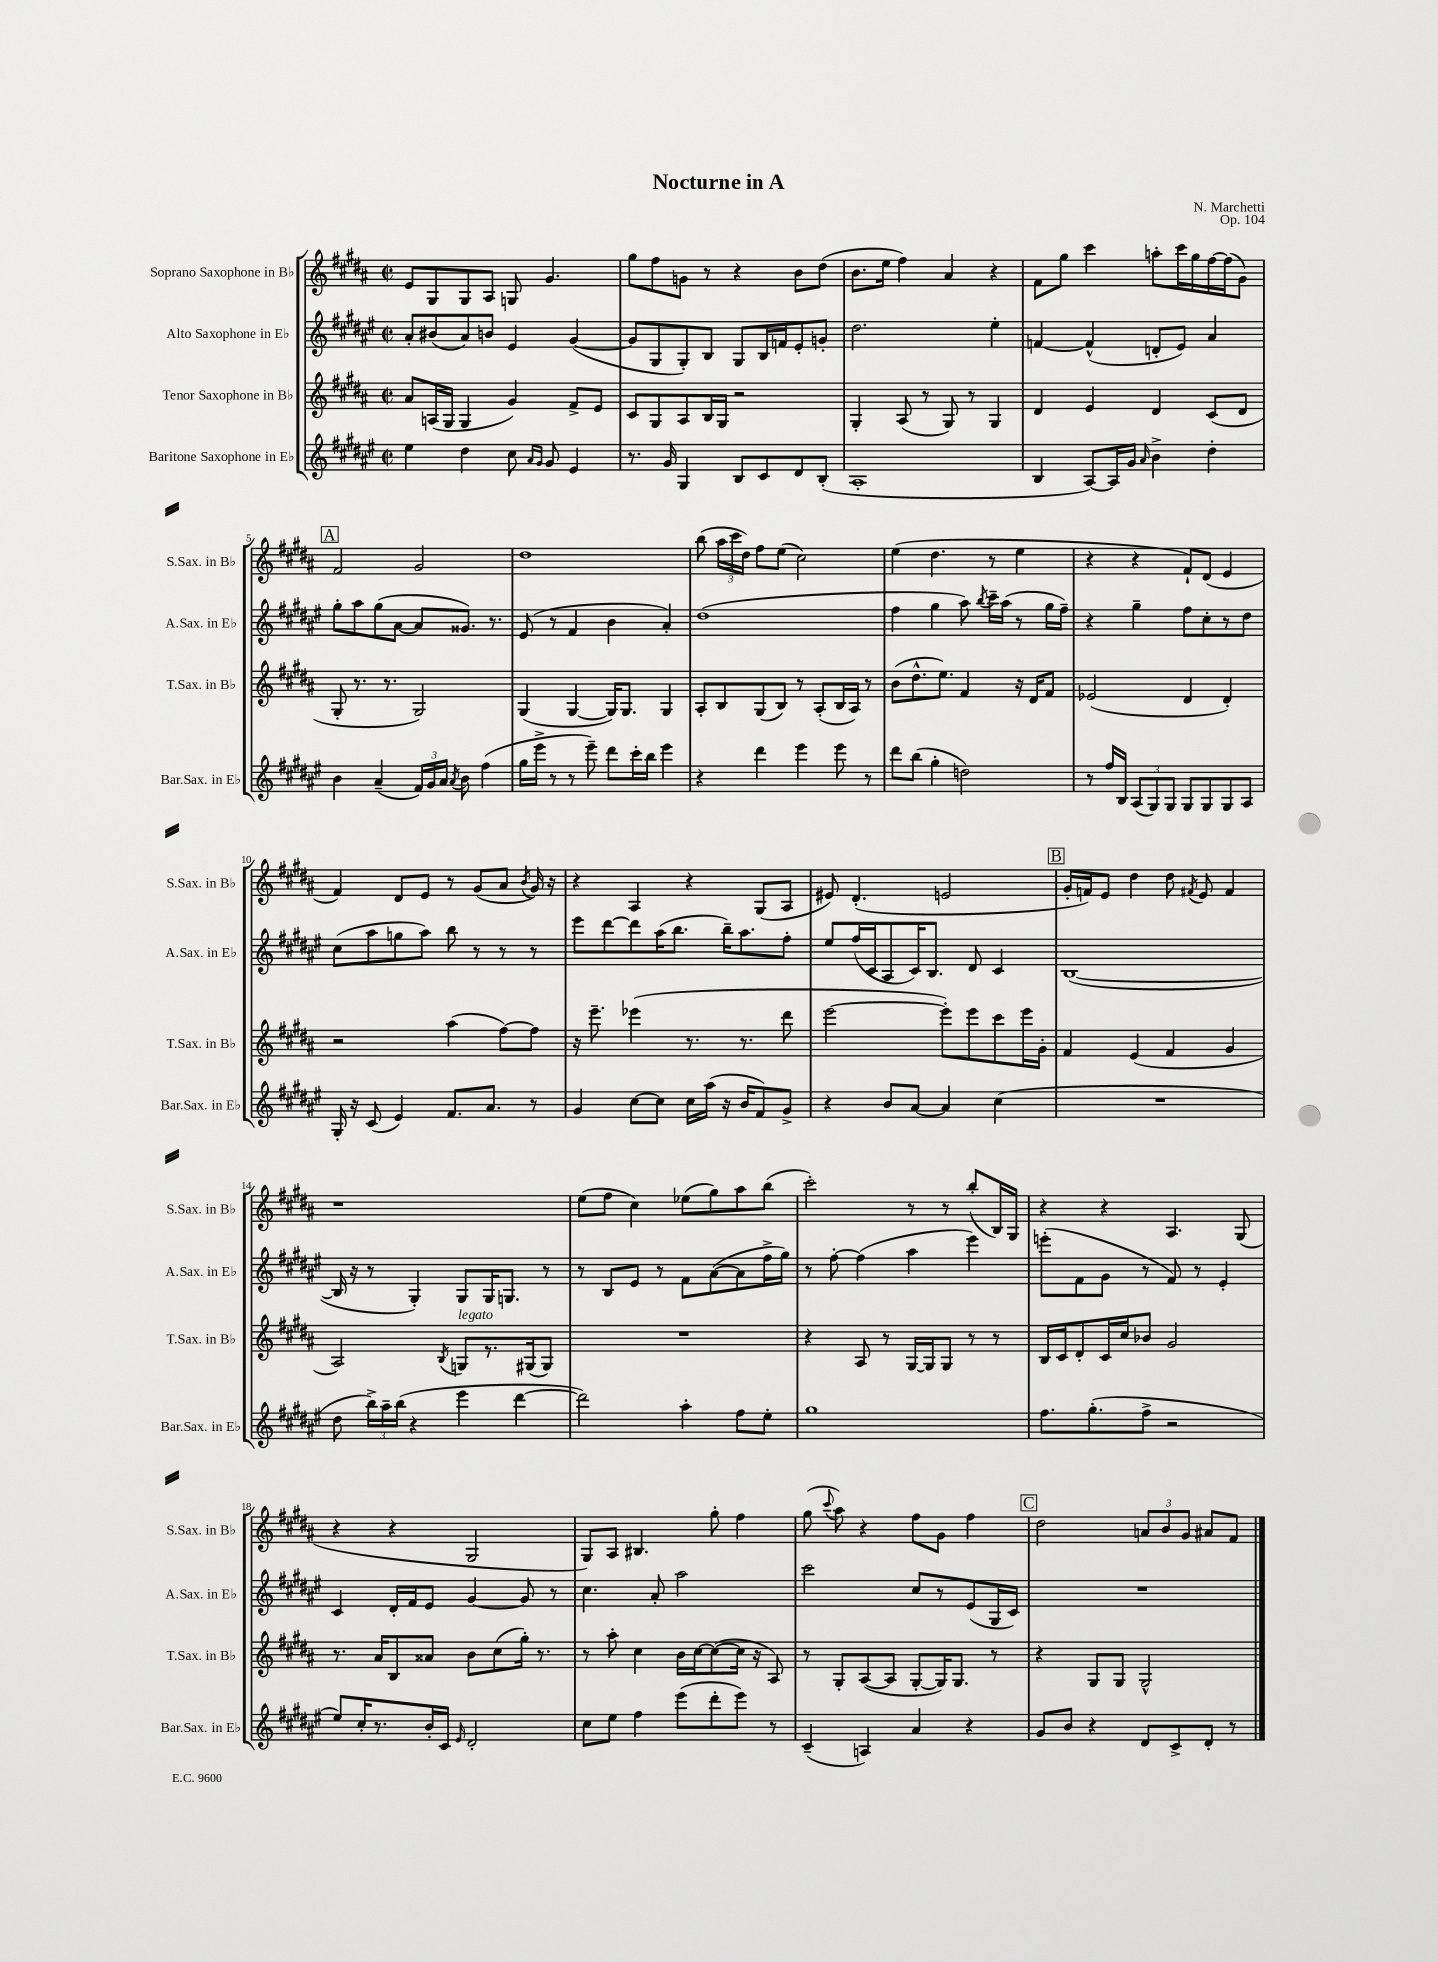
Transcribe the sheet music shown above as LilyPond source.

\header { title = "Nocturne in A" composer = "N. Marchetti" opus = "Op. 104" }
<<
\new StaffGroup <<
\new Staff = "s0" \with { instrumentName = "Soprano Saxophone in Bb" shortInstrumentName = "S.Sax. in Bb" } {
    \clef treble \key b \major \defaultTimeSignature \time 2/2
    \autoBeamOff e'8[ gis8 gis8 ais8] g8 gis'4. |
    gis''8[ fis''8 g'8] r8 r4 b'8[ dis''8]( |
    b'8.[ e''16] fis''4) ais'4 r4 |
    fis'8[ gis''8] cis'''4 a''8[-. cis'''16 gis''16 fis''16~ fis''16( gis'8]) |
    \mark \markup { \box "A" } fis'2 gis'2 |
    dis''1 |
    b''8( \tuplet 3/2 { ais''16[ cis'''16 dis''16]) } fis''8[ e''8]( cis''2) |
    e''4( dis''4. r8 e''4 |
    r4 r4 fis'8[-!) dis'8]( e'4 |
    fis'4) dis'8[ e'8] r8 gis'8[( ais'8] \acciaccatura { b'8 } gis'16) r16 |
    r4 ais4 r4 gis8[( ais8] |
    eis'8) dis'4.-.( e'2 |
    \mark \markup { \box "B" } gis'16[-. f'16) e'8] dis''4 dis''8 \acciaccatura { fis'8 } e'8 fis'4 |
    r1 |
    e''8[( fis''8] cis''4) ees''8[( gis''8) ais''8 b''8]( |
    cis'''2-.) r8 r8 b''8[-.( b16) gis16] |
    r4 r4 ais4. gis8( |
    r4 r4 gis2 |
    gis8[) ais8] bis4. gis''8-. fis''4 |
    gis''8( \appoggiatura { cis'''8 } ais''8) r4 fis''8[ gis'8] fis''4 |
    \mark \markup { \box "C" } dis''2 \tuplet 3/2 { a'8[ b'8 gis'8] } ais'8[ fis'8] \bar "|." |
}
\new Staff = "s1" \with { instrumentName = "Alto Saxophone in Eb" shortInstrumentName = "A.Sax. in Eb" } {
    \clef treble \key fis \major \defaultTimeSignature \time 2/2
    \autoBeamOff ais'8[-. bis'8( ais'8) b'8] eis'4 gis'4~( |
    gis'8[ gis8 gis8-.) b8] gis8[ b16 f'16 eis'8-. g'8]-. |
    dis''2. eis''4-. |
    f'4~ f'4-^( d'8[-. eis'8]) ais'4 |
    \mark \markup { \box "A" } gis''8[-. ais''8 gis''8( ais'8]~ ais'8[ gisis'8.]) r8. |
    eis'8( r8 fis'4 b'4 ais'4-.) |
    dis''1( |
    fis''4 gis''4 ais''8) \acciaccatura { b''8 } cis'''16[-- ais''16]( r8 gis''16[ fis''16]--) |
    r4 gis''4-- fis''8[ cis''8-. r8 dis''8] |
    cis''8[( ais''8 g''8 ais''8]) b''8 r8 r8 r8 |
    eis'''8[ dis'''8~ dis'''8 ais''16( b''8.] b''16[--) ais''8. fis''8]-. |
    eis''8[ fis''16( cis'16 ais8 cis'16) b8.] dis'8 cis'4 |
    \mark \markup { \box "B" } b1~( |
    b16 r16 r8 gis4-.) gis8[ gis16 g8.] r8 |
    r8 b8[ eis'8] r8 fis'8[ ais'8~( ais'8 fis''16-> gis''16]) |
    r8 fis''8~-. fis''4( ais''4 eis'''4) |
    e'''8[-.( fis'8 gis'8] r8 fis'8) r8 eis'4-. |
    cis'4 dis'16[-. fis'16 eis'8] gis'4~ gis'8 r8 |
    cis''4. ais'8-. ais''2 |
    cis'''2 cis''8[ r8 eis'8( gis16 cis'16]) |
    \mark \markup { \box "C" } R1 \bar "|." |
}
\new Staff = "s2" \with { instrumentName = "Tenor Saxophone in Bb" shortInstrumentName = "T.Sax. in Bb" } {
    \clef treble \key b \major \defaultTimeSignature \time 2/2
    \autoBeamOff ais'8[ a16( gis16] gis4 gis'4) fis'8[-> e'8] |
    cis'8[ gis8 ais8 b16 gis16] r2 |
    gis4-. ais8( r8 gis8) r8 gis4 |
    dis'4 e'4 dis'4 cis'8[( dis'8] |
    \mark \markup { \box "A" } gis8-. r8. r8. gis2) |
    gis4( gis4~ gis16[) gis8.] gis4 |
    ais8[-. b8 gis8( b8]) r8 ais8[-.( b16 ais16]) r8 |
    b'8[( dis''8.-^ e''8.]) fis'4 r16 dis'16[ fis'8] |
    ees'2( dis'4 dis'4-.) |
    r2 ais''4( fis''8[~) fis''8] |
    r16 e'''8.-- ees'''4( r8. r8. dis'''8 |
    e'''2~ e'''8[-.) e'''8 cis'''8 e'''16 gis'16]-. |
    \mark \markup { \box "B" } fis'4 e'4( fis'4 gis'4 |
    ais2) \acciaccatura { b8 } g8[^\markup { \italic "legato" } r8. gis16( gis8]) |
    R1 |
    r4 ais8 r8 gis16[~ gis16 gis8] r8 r8 |
    b16[ cis'16 dis'8-. cis'16 cis''16 bes'8] gis'2 |
    r8. ais'16[ b8 aisis'8] b'8[ cis''8( gis''16]-.) r8. |
    r8 ais''8-. cis''4 b'16[ cis''16~ cis''8~( cis''16] r16 ais8) |
    r8 gis8[-. ais8~( ais8] gis8[~-. gis16) gis8.] r8 |
    \mark \markup { \box "C" } r4 gis8[ gis8] gis2-^ \bar "|." |
}
\new Staff = "s3" \with { instrumentName = "Baritone Saxophone in Eb" shortInstrumentName = "Bar.Sax. in Eb" } {
    \clef treble \key fis \major \defaultTimeSignature \time 2/2
    \autoBeamOff eis''4 dis''4 cis''8 \grace { ais'16[ gis'16] } gis'8 eis'4 |
    r8. gis'16 gis4 b8[ cis'8 dis'8 b8]-.( |
    ais1-. |
    b4 ais8[~) ais16 gis'16] \grace { ais'16 } b'4-> dis''4-. |
    \mark \markup { \box "A" } b'4 ais'4--( \tuplet 3/2 { fis'16[) gis'16 ais'16] } \acciaccatura { ais'8 } b'8 fis''4( |
    gis''16[ eis'''16]-> r8 r8 eis'''8--) dis'''8[ cis'''16-. b''16] eis'''4 |
    r4 dis'''4 eis'''4 eis'''8 r8 |
    dis'''8[ b''8]( gis''4-. d''2) |
    r8 fis''16[ b16] \tuplet 3/2 { ais8[( gis8) gis8] } gis8[ gis8 gis8 ais8] |
    gis16-. r16 cis'8( eis'4) fis'8.[ ais'8.] r8 |
    gis'4 cis''8[~ cis''8] cis''16[ ais''16]( r16 b'16[ fis'8) gis'8]-> |
    r4 b'8[ ais'8]~ ais'4 cis''4( |
    \mark \markup { \box "B" } R1 |
    dis''8 \tuplet 3/2 { b''16[->) ais''16-- b''16]( } r4 eis'''4 dis'''4~ |
    dis'''2) ais''4-. fis''8[ eis''8]-. |
    gis''1 |
    fis''8.[ gis''8.-.( fis''8]-> r2 |
    eis''8[) cis''16-. r8. b'16-. cis'16] \grace { eis'16 } dis'2-. |
    cis''8[ eis''8] fis''4 eis'''8[( dis'''8-. eis'''8]) r8 |
    cis'4--( a4) ais'4 r4 |
    \mark \markup { \box "C" } gis'8[ b'8] r4 dis'8[ cis'8-> dis'8]-. r8 \bar "|." |
}
>>
>>
